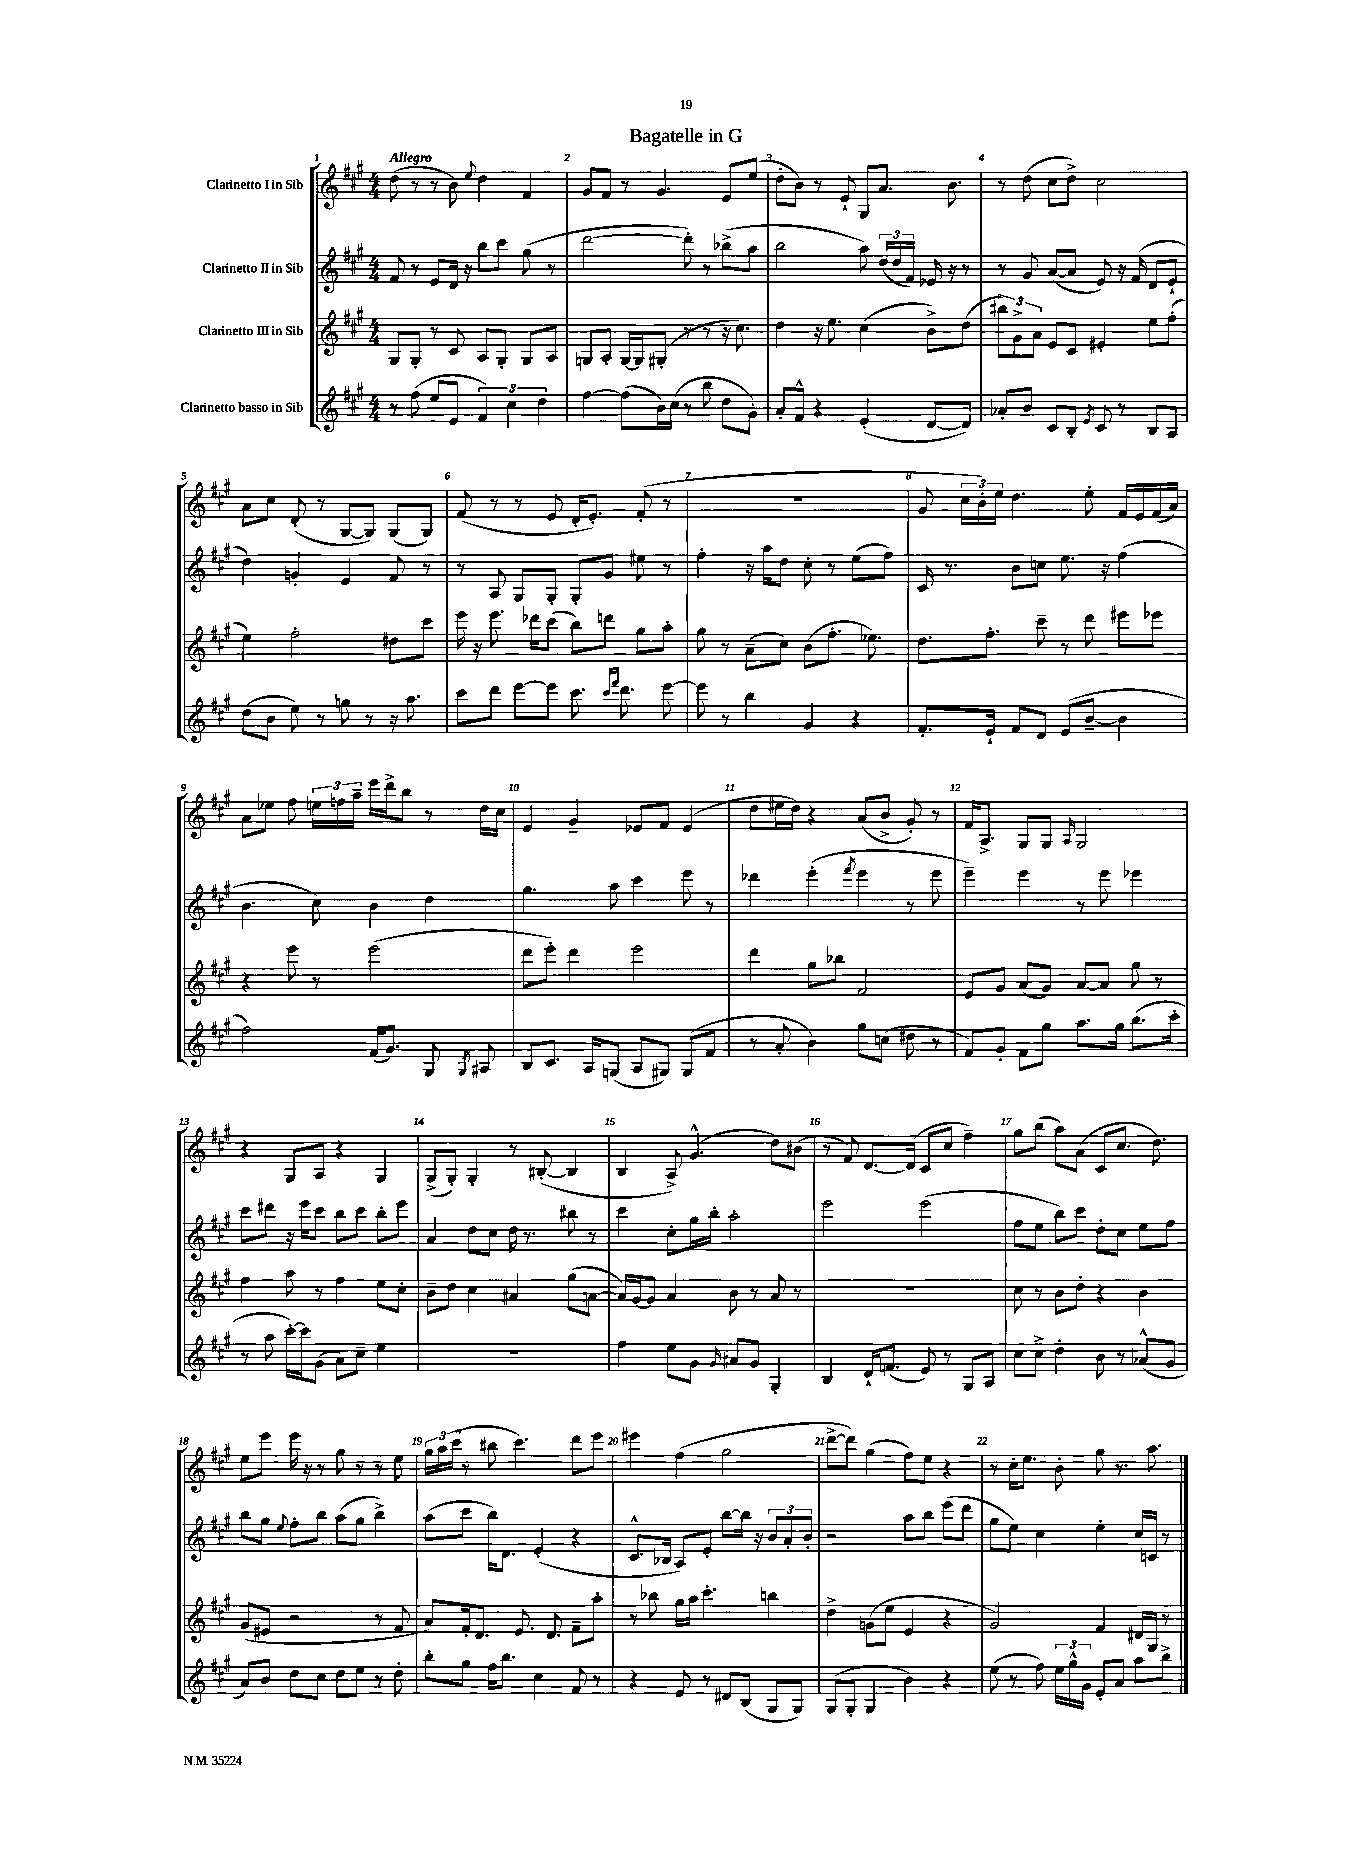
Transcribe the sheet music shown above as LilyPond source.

\header { title = "Bagatelle in G" }
<<
\new StaffGroup <<
\new Staff = "s0" \with { instrumentName = "Clarinetto I in Sib" } {
    \clef treble \key a \major \numericTimeSignature \time 4/4 \tempo "Allegro"
    \autoBeamOff d''8( r8 r8 b'8) \appoggiatura { e''8 } d''4 fis'4 |
    gis'8[ fis'8] r8 gis'4. e'8[ e''8]( |
    d''8[-. b'8]) r8 e'8-! gis8[ a'8.] b'8. |
    r8 d''8( cis''8[ d''8]->) cis''2 |
    a'8[ cis''8] d'8-.( r8 gis8[~ gis8]) gis8[( gis8]) |
    fis'8( r8 r8 e'8 d'16[-. e'8.]-.) fis'8-.( r8 |
    R1 |
    gis'8 \tuplet 3/2 { cis''16[ b'16-.) e''16] } d''4. e''8-. fis'16[ e'16 fis'16( a'16]) |
    a'8[ ees''8] fis''8 \tuplet 3/2 { e''16[ f''16 a''16]-- } e'''16[ d'''16-> b''8] r8 d''16[ cis''16] |
    e'4 gis'4-- ees'8[ fis'8] ees'4( |
    d''8[ eis''16 d''16]) r4 a'8[( b'8]-> gis'8-.) r8 |
    fis'16[ a8.]-> gis8[ gis8] \grace { a16 } gis2 |
    r4 gis8[ a8] r4 gis4 |
    gis8[->( gis8]-.) gis4-. r8 bis8~-.( bis4 |
    b4 a8->) gis'4.-^( d''8[) bis'8]( |
    r8 fis'8) d'8.[~ d'16]( cis'8[ cis''8] fis''4--) |
    gis''8[ b''8]( a''8[) a'8]( cis'8[ cis''8.] d''8.) |
    e''8[ e'''8] e'''16 r16 r8 gis''8 r8 r8 e''8 |
    \tuplet 3/2 { gis''16[ a''16 cis'''16]( } r8 bis''8 cis'''4.) d'''8[ e'''8] |
    eis'''4 fis''4( gis''2 |
    d'''8[~-> d'''8]) gis''4( fis''8[) e''8] r4 |
    r8 cis''16[-. e''8.] b'8-. gis''8 r8. a''8. \bar "|." |
}
\new Staff = "s1" \with { instrumentName = "Clarinetto II in Sib" } {
    \clef treble \key a \major \numericTimeSignature \time 4/4
    \autoBeamOff fis'8 r8 e'8[ d'16] r16 b''8[ cis'''8] gis''8( r8 |
    d'''2~ d'''8-.) r8 bes''8[->( a''8] |
    b''2 a''8) \tuplet 3/2 { d''16[( d''16 fis'16]) } ees'16 r16 r8 |
    r8 gis'8 a'8[~( a'8] e'8) r16 fis'16( d'8[ e'8]-! |
    d''4) g'4-. e'4 fis'8 r8 |
    r8 a8 gis8[ gis8]-. gis8[-. gis'8] eis''8 r8 |
    fis''4-. r16 a''16[ d''8] cis''8-. r8 e''8[( fis''8]) |
    cis'16 r8. b'8[ c''8] e''8. r16 fis''4( |
    b'4. cis''8) b'4 d''4 |
    gis''4. a''8 cis'''4 e'''8 r8 |
    des'''4 e'''4-.( \acciaccatura { fis'''8 } e'''4 r8 e'''8 |
    e'''4--) e'''4 r8 e'''8 ees'''4 |
    cis'''8[ dis'''8] r16 e'''16[ cis'''8] b''8[ cis'''8] b''8[-. e'''8] |
    a'4 d''8[ cis''8] d''16 r8. bis''8 r8 |
    cis'''4 cis''8[-. gis''16 b''16]-. a''2-. |
    e'''2 e'''2( |
    fis''8[ e''8] b''8[) cis'''8] d''8[-. cis''8] e''8[ fis''8] |
    b''8[ gis''8] \appoggiatura { e''8 } fis''8[-. b''8] a''8[( gis''8] b''4->) |
    a''8[( cis'''8] b''16[) d'8.] e'4-.( r4 |
    cis'8.[-^ bes16] a8[) e'8]-. b''8[~ b''16] r16 \tuplet 3/2 { b'8[ a'8-. b'8]-. } |
    r2 a''8[ b''8] e'''8[( d'''8] |
    gis''8[ e''8]) cis''4 e''4-. cis''16[ c'16] r8 \bar "|." |
}
\new Staff = "s2" \with { instrumentName = "Clarinetto III in Sib" } {
    \clef treble \key a \major \numericTimeSignature \time 4/4
    \autoBeamOff gis8[ gis8]-. r8 cis'8 a8[ gis8]-. gis8[ a8] |
    g8[ a8]-. g16[~ g16 gis8]-.( r8 r8 r16 cis''8.) |
    d''4 r16 e''8. cis''4( b'8[->) d''8]( |
    \tuplet 3/2 { bis''8[) gis'8-> a'8] } e'8[ cis'8] eis'4-. e''8[ fis''8]-.( |
    e''4) fis''2-. dis''8[ cis'''8] |
    e'''16 r16 e'''8. des'''16[ cis'''8]( b''8[) d'''8] gis''8[ a''8]-. |
    gis''8 r8 a'8[--( cis''8]) b'8[( fis''8.]-. ees''8.) |
    d''8.[ fis''8.]-. cis'''8-- r8 d'''8 eis'''8[ ees'''8] |
    r4 e'''8 r8 e'''2( |
    d'''8[ e'''8]-.) d'''4 e'''2 |
    d'''4 gis''8[ bes''8] fis'2 |
    e'8[ gis'8] a'8[( gis'8]) a'8[~ a'8] gis''8 r8 |
    fis''4 a''8 r8 fis''4 e''8[ cis''8]-. |
    b'8[-- d''8] cis''4 ais'4 gis''8[( a'8]~ |
    a'16[) gis'16~ gis'8] a'4 b'8 r8 a'8 r8 |
    r1 |
    cis''8 r8 b'8[ d''8]-. r4 b'4 |
    gis'8[( eis'8] r2 r8 fis'8 |
    a'8[) fis'16-. d'8.] e'8. d'8. fis'8[-- a''8]-. |
    r8 bes''8 gis''16[ a''16] cis'''4.-. b''4 |
    d''4-> g'8[( e''8] e'4 r4 |
    gis'2) fis'4 dis'16[ gis16] r8 \bar "|." |
}
\new Staff = "s3" \with { instrumentName = "Clarinetto basso in Sib" } {
    \clef treble \key a \major \numericTimeSignature \time 4/4
    \autoBeamOff r8 fis''8( e''8[ e'8] \tuplet 3/2 { fis'4) cis''4 d''4 } |
    fis''4~ fis''8[( b'16) cis''16]( r8 b''8 d''8[ gis'8]-.) |
    a'8[-. fis'8]-^ r4 e'4-.( d'8[~ d'8]) |
    aes'8[-. b'8] cis'8[ b8]-. \acciaccatura { e'8 } cis'8 r8 b8[ a8] |
    d''8[( b'8] e''8) r8 g''8 r8 r16 a''8. |
    cis'''8[ d'''8] e'''8[~ e'''8] cis'''8. \grace { cis'''16[ fis'''16] } d'''8. e'''8~ |
    e'''8 r8 b''4 gis'4 r4 |
    fis'8.[-. e'16]-! fis'8[ d'8] e'8[( b'8]~-- b'4 |
    fis''2) fis'16[( gis'8.]) gis8 \acciaccatura { gis8 } ais8 |
    b8[ cis'8.] a16[ g8]( a8[ gis8]) gis8[( fis'8] |
    r8 a'8-. b'4) gis''8[ c''8]( dis''8 r8 |
    fis'8[) gis'8]-. fis'8[ gis''8] a''8.[ gis''16] b''8.[( cis'''16]-. |
    r8 a''8 cis'''16[~-.) cis'''16 gis'8]( a'8[) cis''8]-- e''4 |
    r1 |
    fis''4 e''8[ gis'8] \grace { gis'16 } ais'8[ gis'8] gis4-. |
    b4 d'16[-! f'8.]( e'8) r8 gis8[ a8] |
    cis''8[ cis''8]-> d''4-. b'8 r8 aes'8[-^( gis'8] |
    a'8[) b'8] d''8[ cis''8] d''8[ e''8] r8 d''8-. |
    b''8[-. gis''8] fis''16[ b''8.] cis''4 fis'8 r8 |
    r4 e'8 r8 dis'8[ b8]( gis8[ gis8]) |
    gis8[( gis8]-. gis4 b'4) r4 |
    e''8( r8 fis''8) \tuplet 3/2 { e''16[ gis''16-^ gis'16] } e'8[-. a'8] a''8[ b''8]-> \bar "|." |
}
>>
>>
\layout { \context { \Score \override BarNumber.break-visibility = ##(#f #t #t) barNumberVisibility = #all-bar-numbers-visible } }
